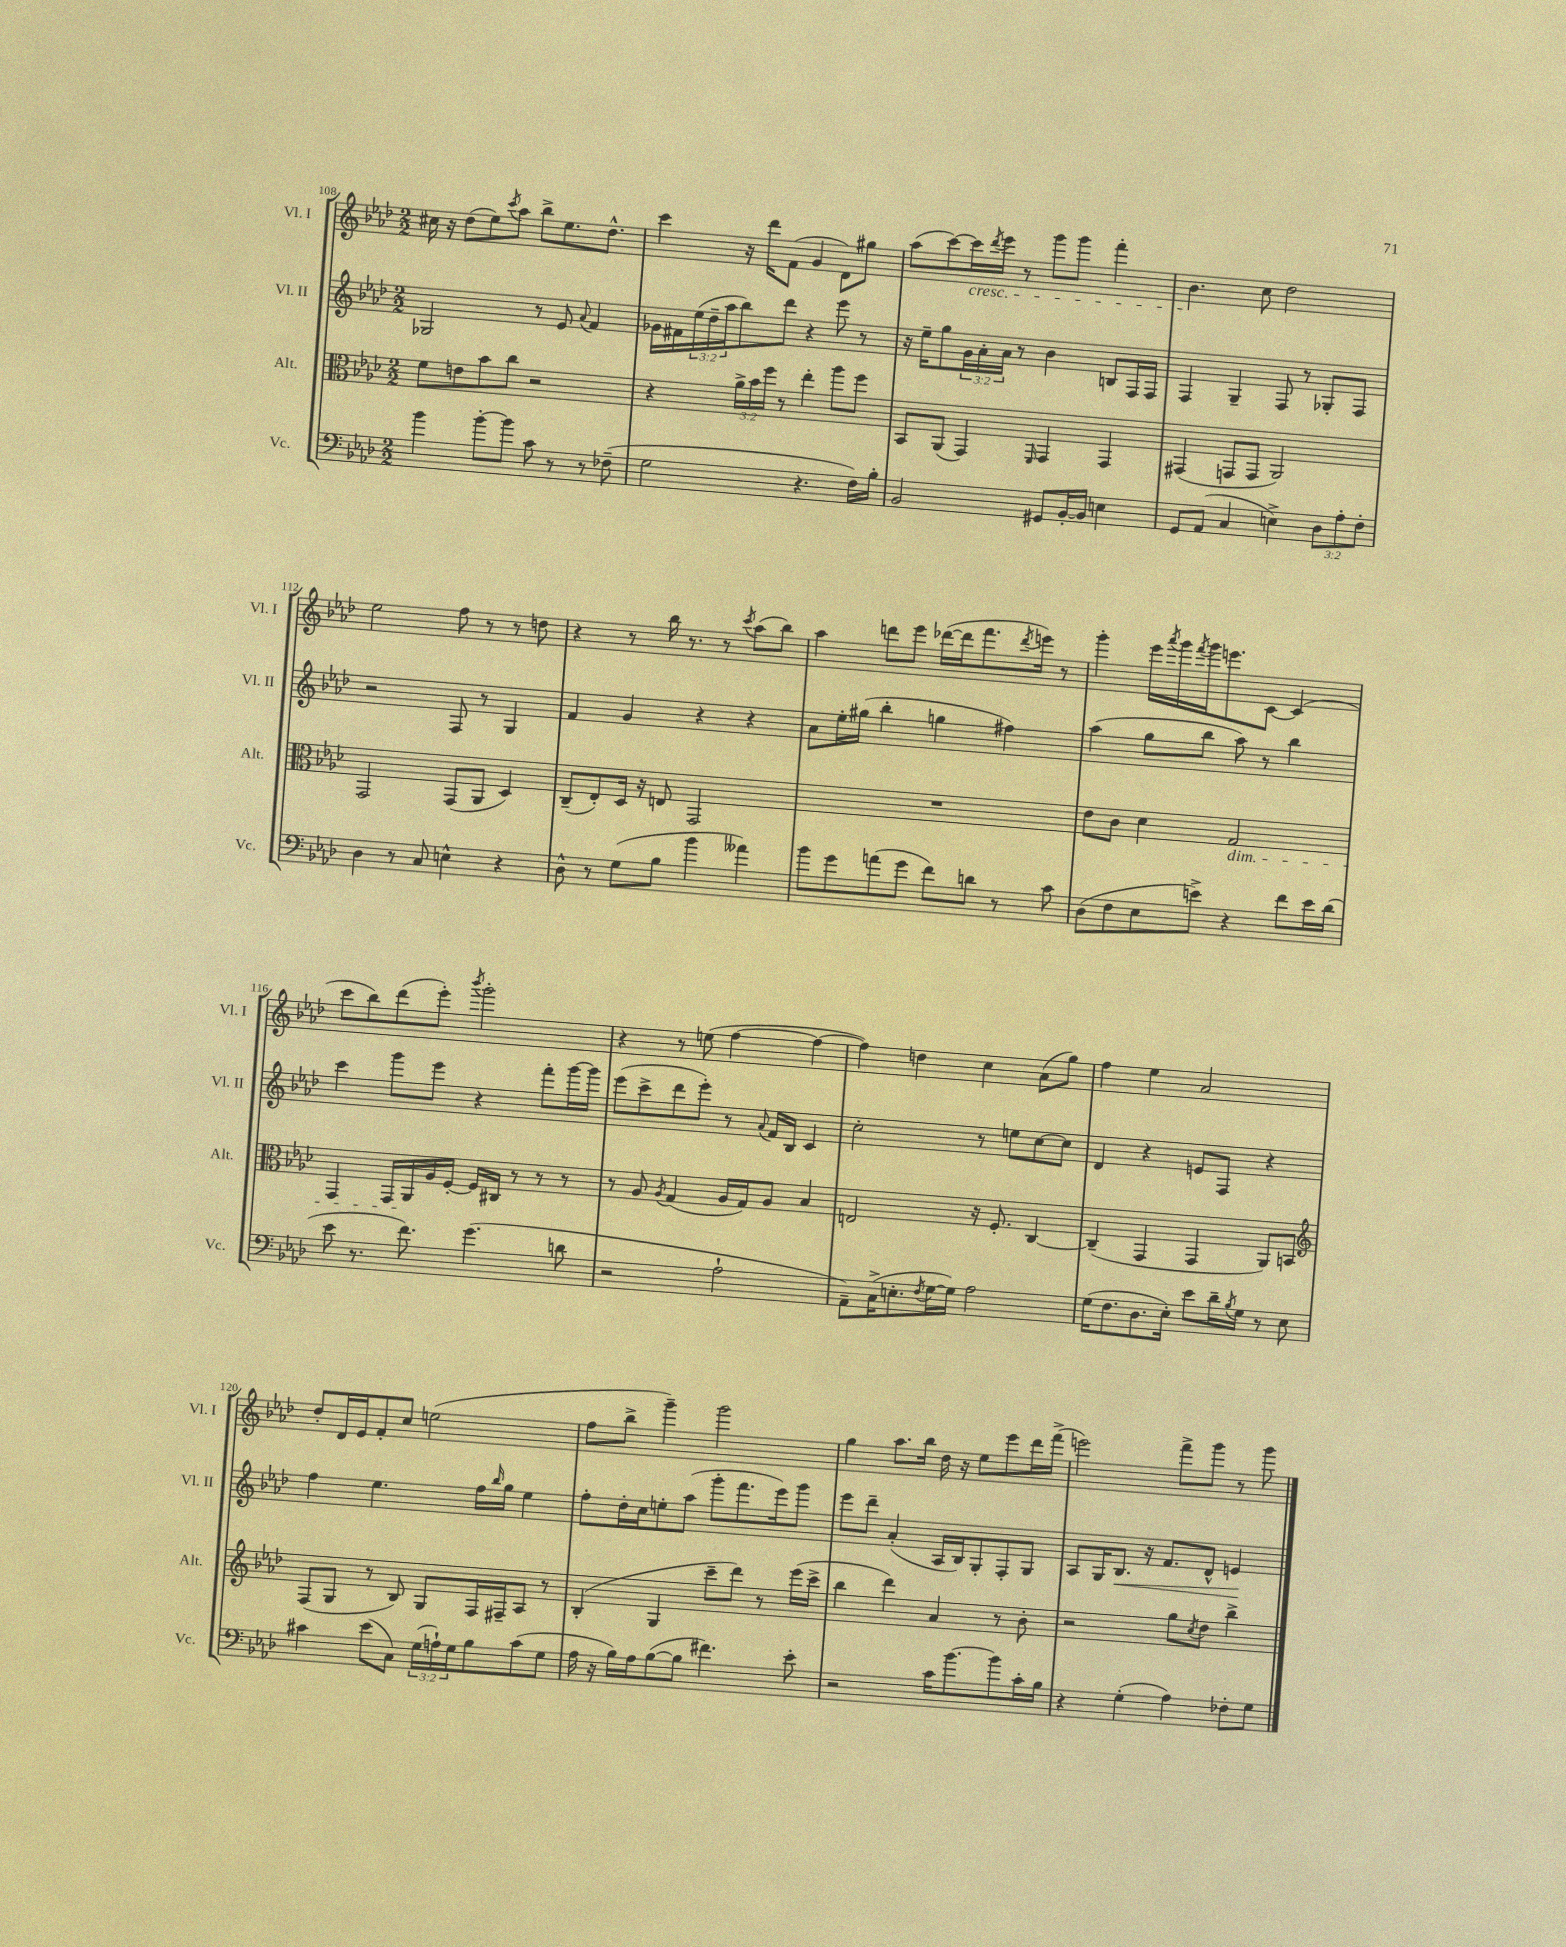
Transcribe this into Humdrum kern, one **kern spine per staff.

**kern	**kern	**kern	**kern
*staff4	*staff3	*staff2	*staff1
*clefF4	*clefC3	*clefG2	*clefG2
*k[b-e-a-d-]	*k[b-e-a-d-]	*k[b-e-a-d-]	*k[b-e-a-d-]
*M2/2	*M2/2	*M2/2	*M2/2
4b-	8f	2G-	16cc#
.	.	.	16r
.	8e	.	(8dd-
[8b-'	8b-	.	8ee-)
.	.	.	8qccc
8b-]	8cc	.	8aa-
8c	2r	8r	8bb-^
8r	.	8e-	8.ee-
.	.	8qqa-	.
8r	.	4f	.
.	.	.	8.dd-^^
(8F-~	.	.	.
=	=	=	=
2G	4r	16g-	4ccc
.	.	16f#	.
.	.	(24ee-	.
.	.	24dd-~	.
.	.	24aa-	.
.	24a-^	8bb-)	16r
.	24b-	.	.
.	.	.	16ddd-
.	24ff	.	.
.	8r	8ddd-	(8f
4.r	4ee-'	4r	4g
.	8aa-	8eee-	8d-)
16F)	8ff	8r	8gg#
16B-'	.	.	.
=	=	=	=
2BB-	8BB-	16r	(8aa-
.	.	16ee-~	.
.	(8AA-	8gg	[8ccc)
.	4GG)	24g	16ccc]
.	.	24a-'	.
.	.	.	8qddd-
.	.	.	16eee-
.	.	24a-	.
.	.	8r	8r
.	16qqFF	.	.
8GG#	4GG	4b-	8ggg
[16BB-'	.	.	8ggg
16BB-]	.	.	.
4E	4GG	8B	4fff'
.	.	16F	.
.	.	16F	.
=	=	=	=
8GG	(4GG#	4F	4.b-
(8AA-	.	.	.
4C	8GG	4G~	.
.	8GG	.	8cc
4E^)	2AA-)	8F	2dd-
.	.	8r	.
12D-	.	8G-'	.
12A-'	.	.	.
.	.	8F	.
12F'	.	.	.
=	=	=	=
4D-	2GG	2r	2ee-
8r	.	.	.
8C	.	.	.
4E^^	(8GG	8F	8ff
.	8AA-	8r	8r
4r	4D-)	4G	8r
.	.	.	8dd
=	=	=	=
8D-^^	(8C~	4f	4r
8r	8E-')	.	.
(8G	16D-	4g	8r
.	16r	.	.
8B-	8E	.	16bb-
.	.	.	8.r
4b-	2GG	4r	.
.	.	.	8r
.	.	.	8qccc
4a--)	.	4r	(8aa-
.	.	.	8bb-)
=	=	=	=
8b-	1r	8a-	4aa-
8g	.	16ee-'	.
.	.	(16gg#	.
(8a	.	4bb-'	8ddd
8g	.	.	8eee-
8f)	.	4gg	([16ddd-
.	.	.	16ddd-]
8d	.	.	8.fff
8r	.	4ff#)	.
.	.	.	8qddd-
.	.	.	16eee)
8c	.	.	8r
=	=	=	=
(8D-	8e-	(4aa-	4ggg'
8F	8c	.	.
8E-	4d-	8gg	16eee-
.	.	.	8qaaa-
.	.	.	16ggg
.	.	.	8qfff
8e^)	.	8bb-	16ggg
.	.	.	8.eee
4r	2G	8aa-)	.
.	.	8r	[8c
8f	.	4bb-	(4c]
16e	.	.	.
(16d-	.	.	.
=	=	=	=
8e-	4GG	4ccc	8ccc
8.r	.	.	8bb-)
.	16GG	8ggg	(8ddd-
8.f)	16AA-	.	.
.	16A-	8eee-	8eee-')
.	[16F'	.	.
.	.	.	8qbbb-
(4.g	16F]	4r	2ggg'
.	16C#	.	.
.	8r	.	.
.	8r	8fff'	.
8d	8r	[16ggg	.
.	.	16ggg]	.
=	=	=	=
2r	8r	(8eee-	4r
.	8A-	8ccc^	.
.	8qA-	.	.
.	(4G	8ddd-	8r
.	.	8eee-')	(8ee
2A-`	16A-	8r	[4ff
.	16G)	.	.
.	.	8qqa-	.
.	8A-	16f	.
.	.	16B-	.
.	4B-	4c	4ff_
=	=	=	=
8AA-~)	2E	2cc'	4ff])
(16C^	.	.	.
8.E'	.	.	.
.	.	.	4dd
8qF	.	.	.
[16G	.	.	.
16G])	.	.	.
2A-	16r	8r	4cc
.	8.F'	.	.
.	.	8ee	.
.	[4C	[8cc	(8a-
.	.	8cc]	8gg)
=	=	=	=
(16G	(4C~]	4d-	4ff
8.F	.	.	.
8.D-	4GG	4r	4ee-
16E-')	.	.	.
8e-	4GG	8e	2a-
16d-~	.	8F	.
8qB-	.	.	.
16G	.	.	.
8r	8AA-)	4r	.
8E-	8BB	.	.
=	=	=	=
*	*clefG2	*	*
4c#	(8F	4ff	8dd-'
.	8G	.	16d-
.	.	.	16e-
(8e-	8r	4.ee-	8f'
8C)	8B-)	.	8cc
(24G	8G	.	(2ee
24A`)	.	.	.
24G	.	.	.
8B-	16F	16ff	.
.	.	16qqbb-	.
.	16F#~	16gg	.
(8c#	8A-	4ee-	.
8G	8r	.	.
=	=	=	=
16A-	(4B-'	8ff'	8ff
16r	.	.	.
16B-)	.	16dd-'	8bb-^
16A-	.	16cc	.
([8B-	4G	8ee'	4ggg~)
8B-]	.	(8aa-	.
4.f#)	8ccc~	8ggg'	2ggg
.	8ddd-)	8.fff	.
.	8r	.	.
.	.	16eee-)	.
8e-'	(16eee-	8ggg	.
.	16ccc^	.	.
=	=	=	=
2r	4bb-	8eee-	4gg
.	.	8ddd-~	.
.	4ddd-)	(4a-'	8.aa-
.	.	.	16bb-
16c	4a-	16A-	16dd-
[8.b-	.	16B-)	16r
.	.	8G'	8ee-
8b-]	8r	8F'	8eee-
16c'	8b-'	8G	16ddd-
16B-	.	.	(16fff^
=	=	=	=
4r	2r	8A-	2eee)
.	.	16G	.
.	.	8.B-	.
(4G'	.	.	.
.	.	16r	.
.	.	8.f	.
4A-)	8gg	.	8fff^
.	8qcc	.	.
.	8dd-	8d-^^	8ggg
8F-'	4bb-^	4e	8r
8G	.	.	8ggg
==	==	==	==
*-	*-	*-	*-
